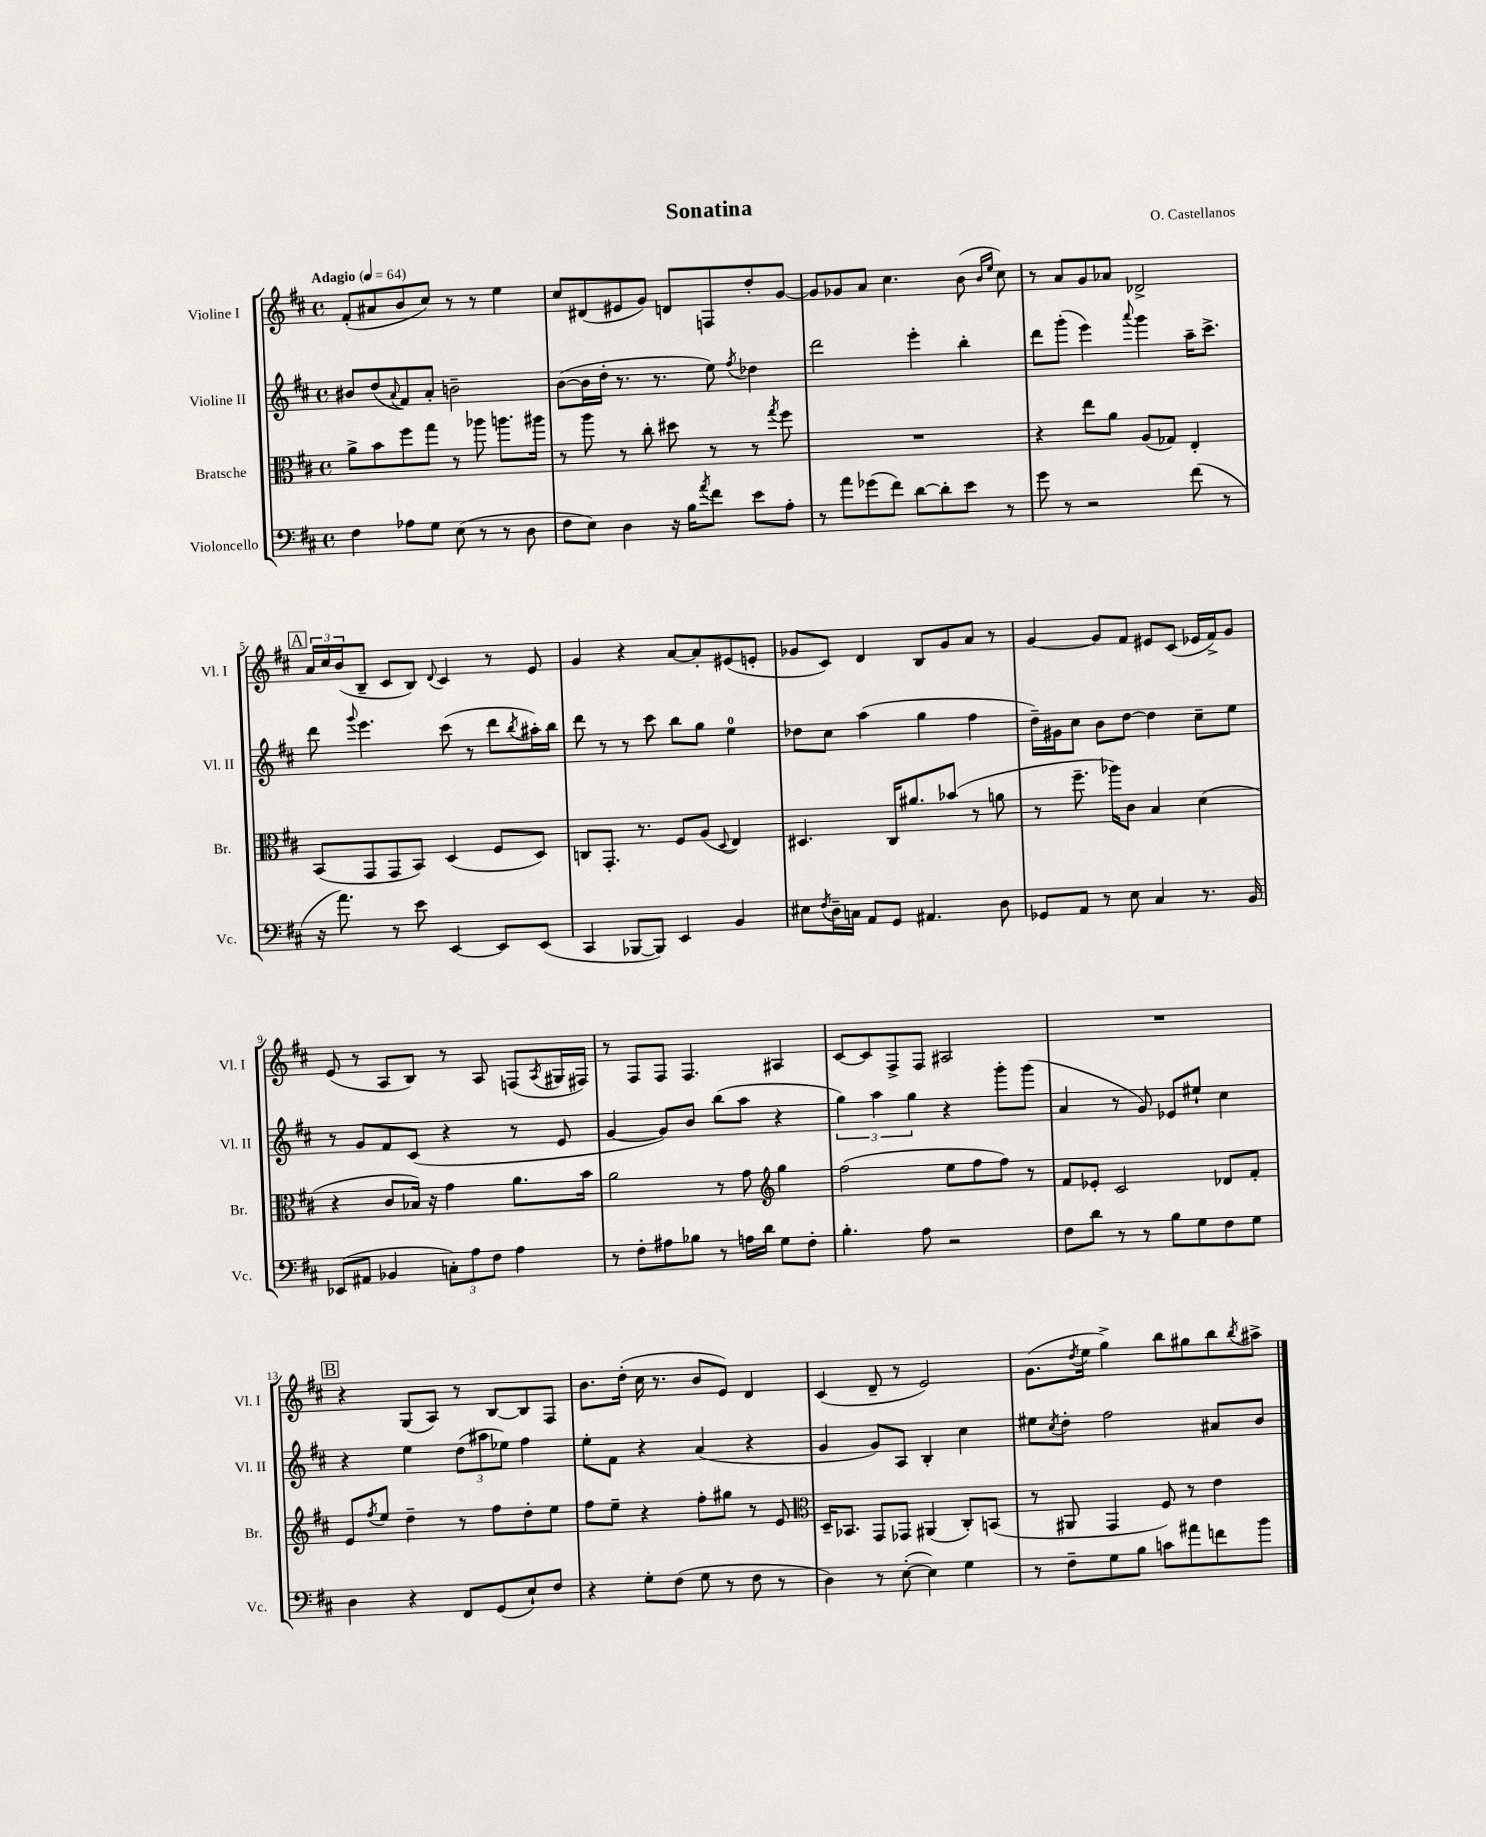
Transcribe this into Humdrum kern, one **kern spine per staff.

**kern	**kern	**kern	**kern
*staff4	*staff3	*staff2	*staff1
*clefF4	*clefC3	*clefG2	*clefG2
*k[f#c#]	*k[f#c#]	*k[f#c#]	*k[f#c#]
*M4/4	*M4/4	*M4/4	*M4/4
*met(c)	*met(c)	*met(c)	*met(c)
*MM64	*MM64	*MM64	*MM64
4F#	8a^	8b#	(8f#'
.	8b	(8dd	8a#
.	.	8qqa	.
8A-	8ff#	8f#)	8b
8G	8gg	8a'	8cc#)
(8E	8r	2b~	8r
8r	8aa-	.	8r
8r	8.aa	.	4ee
8D	.	.	.
.	16aa#	.	.
=	=	=	=
8F#	8r	([8b	8cc#
8E)	8aa	16b]	(8d#
.	.	16dd'	.
4D	8r	8.r	8e#
.	8cc#'	.	8g)
.	.	8.r	.
16r	8dd#	.	8d
16B	.	.	.
8qa	.	.	.
8f#	8r	8ee)	8F
.	.	8qff#	.
8e	8r	4dd-	8dd'
.	8qgg	.	.
8A'	8ff#	.	[8g
=	=	=	=
8r	1r	2ddd	8g]
8a	.	.	8g-
(8g-	.	.	8a
8f#)	.	.	4.cc#
[8d	.	4eee'	.
8d']	.	.	.
8e	.	4bb'	(8b
.	.	.	16qqb
.	.	.	16qqee
8r	.	.	8cc#)
=	=	=	=
8g	4r	8ddd	8r
8r	.	(8ggg'	8a
2r	8ee	4eee)	8g
.	8a	.	8a-
.	.	8qqaaa	.
.	(8A	4ggg	2d-^
.	8G-)	.	.
(8f#	4E'	16aa~	.
.	.	8.ccc#^	.
8r	.	.	.
=	=	=	=
16r	(8BB	8ddd	24a
.	.	.	24cc#
8.a)	.	.	.
.	.	.	(24b
.	.	8qqggg	.
.	8GG	4.eee	8B~
8r	8GG	.	8c#
8e	8BB)	.	8B)
.	.	.	8qqd
[4EE	(4D	(8ccc#	4c#
.	.	8r	.
8EE]	8F#	8ddd	8r
.	.	8qbb	.
(8EE	8D)	16aa#')	8e
.	.	16bb	.
=	=	=	=
4CC#	8C	8ddd	4g
.	8.GG'	8r	.
[8BBB-	.	8r	4r
.	8.r	.	.
8BBB-])	.	8ccc#	.
4EE	8F#	8bb	[8a
.	(8A	8gg	8a']
.	8qqD	.	.
4BB	4E)	4ee	(8e#
.	.	.	8e'
=	=	=	=
8E#	4.D#	8dd-	8g-
8qF#	.	.	.
16D~	.	8cc#	8c#)
16C	.	.	.
8AA	.	(4aa	4d
8GG	16C#	.	.
.	8.a#	.	.
4.AA#	.	4gg	8B
.	(8b-	.	8g-
.	8r	4ff#	8a
8D	8a	.	8r
=	=	=	=
8GG-	8r	16dd~)	[4g
.	.	16g#	.
8AA	8.ff#~	8cc#	.
8r	.	8b	8g]
.	16aa-)	.	.
8E	8c#	[8dd	8f#
4C#	4B	4dd]	8e#
.	.	.	(8c#
8.r	(4d	8cc#~	16e-
.	.	.	16f#^)
.	.	8ee	8g
16BB	.	.	.
=	=	=	=
(8EE-	4r	8r	(8e
8AA#	.	8g	8r
4BB-	8c#	8f#	8A
.	16B-)	(8c#	8B)
.	16r	.	.
12C')	4g	4r	8r
12A	.	.	.
.	.	.	8A
12F#	.	.	.
4A	8.a	8r	(8F
.	.	.	8qA
.	.	8e	16G#
.	16b	.	16F#)
=	=	=	=
8r	2a	[4g	8r
8F#'	.	.	8F#
8A#	.	8g])	8F#
8B-	.	8b	4.F#
8r	8r	(8bb	.
16A	8g	8aa	.
16d	.	.	.
*	*clefG2	*	*
8G	4gg	4r	4A#
8F#'	.	.	.
=	=	=	=
4.B'	(2ff#	6gg)	[8c#
.	.	.	8c#]
.	.	6aa	.
.	.	.	8F#^
.	.	6gg	.
8A	.	.	8F#
2r	8ee	4r	2A#
.	8ff#	.	.
.	8ff#)	8ggg'	.
.	8r	(8ggg	.
=	=	=	=
8F#	8f#	4a	1r
8d	8e-'	.	.
8r	2c#	8r	.
8r	.	8g)	.
8B	.	8e-	.
8G	.	8ee#`	.
8F#	8d-	4cc#	.
8G	8f#'	.	.
=	=	=	=
4D	8e	4r	4r
.	8qff#	.	.
.	8ee	.	.
4r	4dd~	4ee	(8G
.	.	.	8A)
8FF#	8r	(12dd	8r
.	.	12aa#	.
(8GG	8ff#	.	[8B
.	.	12ee-)	.
8E`)	8dd'	4ff#	8B]
8F#	8ee	.	8F#
=	=	=	=
4r	8ff#	8ee'	8.b
.	8ee~	8f#	.
.	.	.	(16dd'
8G'	4r	4r	16cc#
.	.	.	8.r
(8F#	.	.	.
8G	8ff#'	(4a	8b
8r	8gg#	.	8e)
8F#	8r	4r	4d
8r	8e	.	.
=	=	=	=
*	*clefC3	*	*
4D)	16D~	4g	(4c#
.	8.BB-	.	.
8r	8GG	8g)	8d~
([8E'	8GG-	8A	8r
4E])	(4AA#	4B'	2e)
4G	8C#')	4cc#	.
.	(8BB	.	.
=	=	=	=
8r	8r	8ee#	(8.g
.	.	8qcc#	.
8F#~	8AA#	8dd'	.
.	.	.	8qdd
.	.	.	16ee
8G	4GG	2ff#	4gg^)
8B	.	.	.
8c	8F#)	.	8bb
8a#	8r	.	8gg#
8f	4e	8a#	8bb
.	.	.	8qbb
8b	.	8b	8aa#^
==	==	==	==
*-	*-	*-	*-
